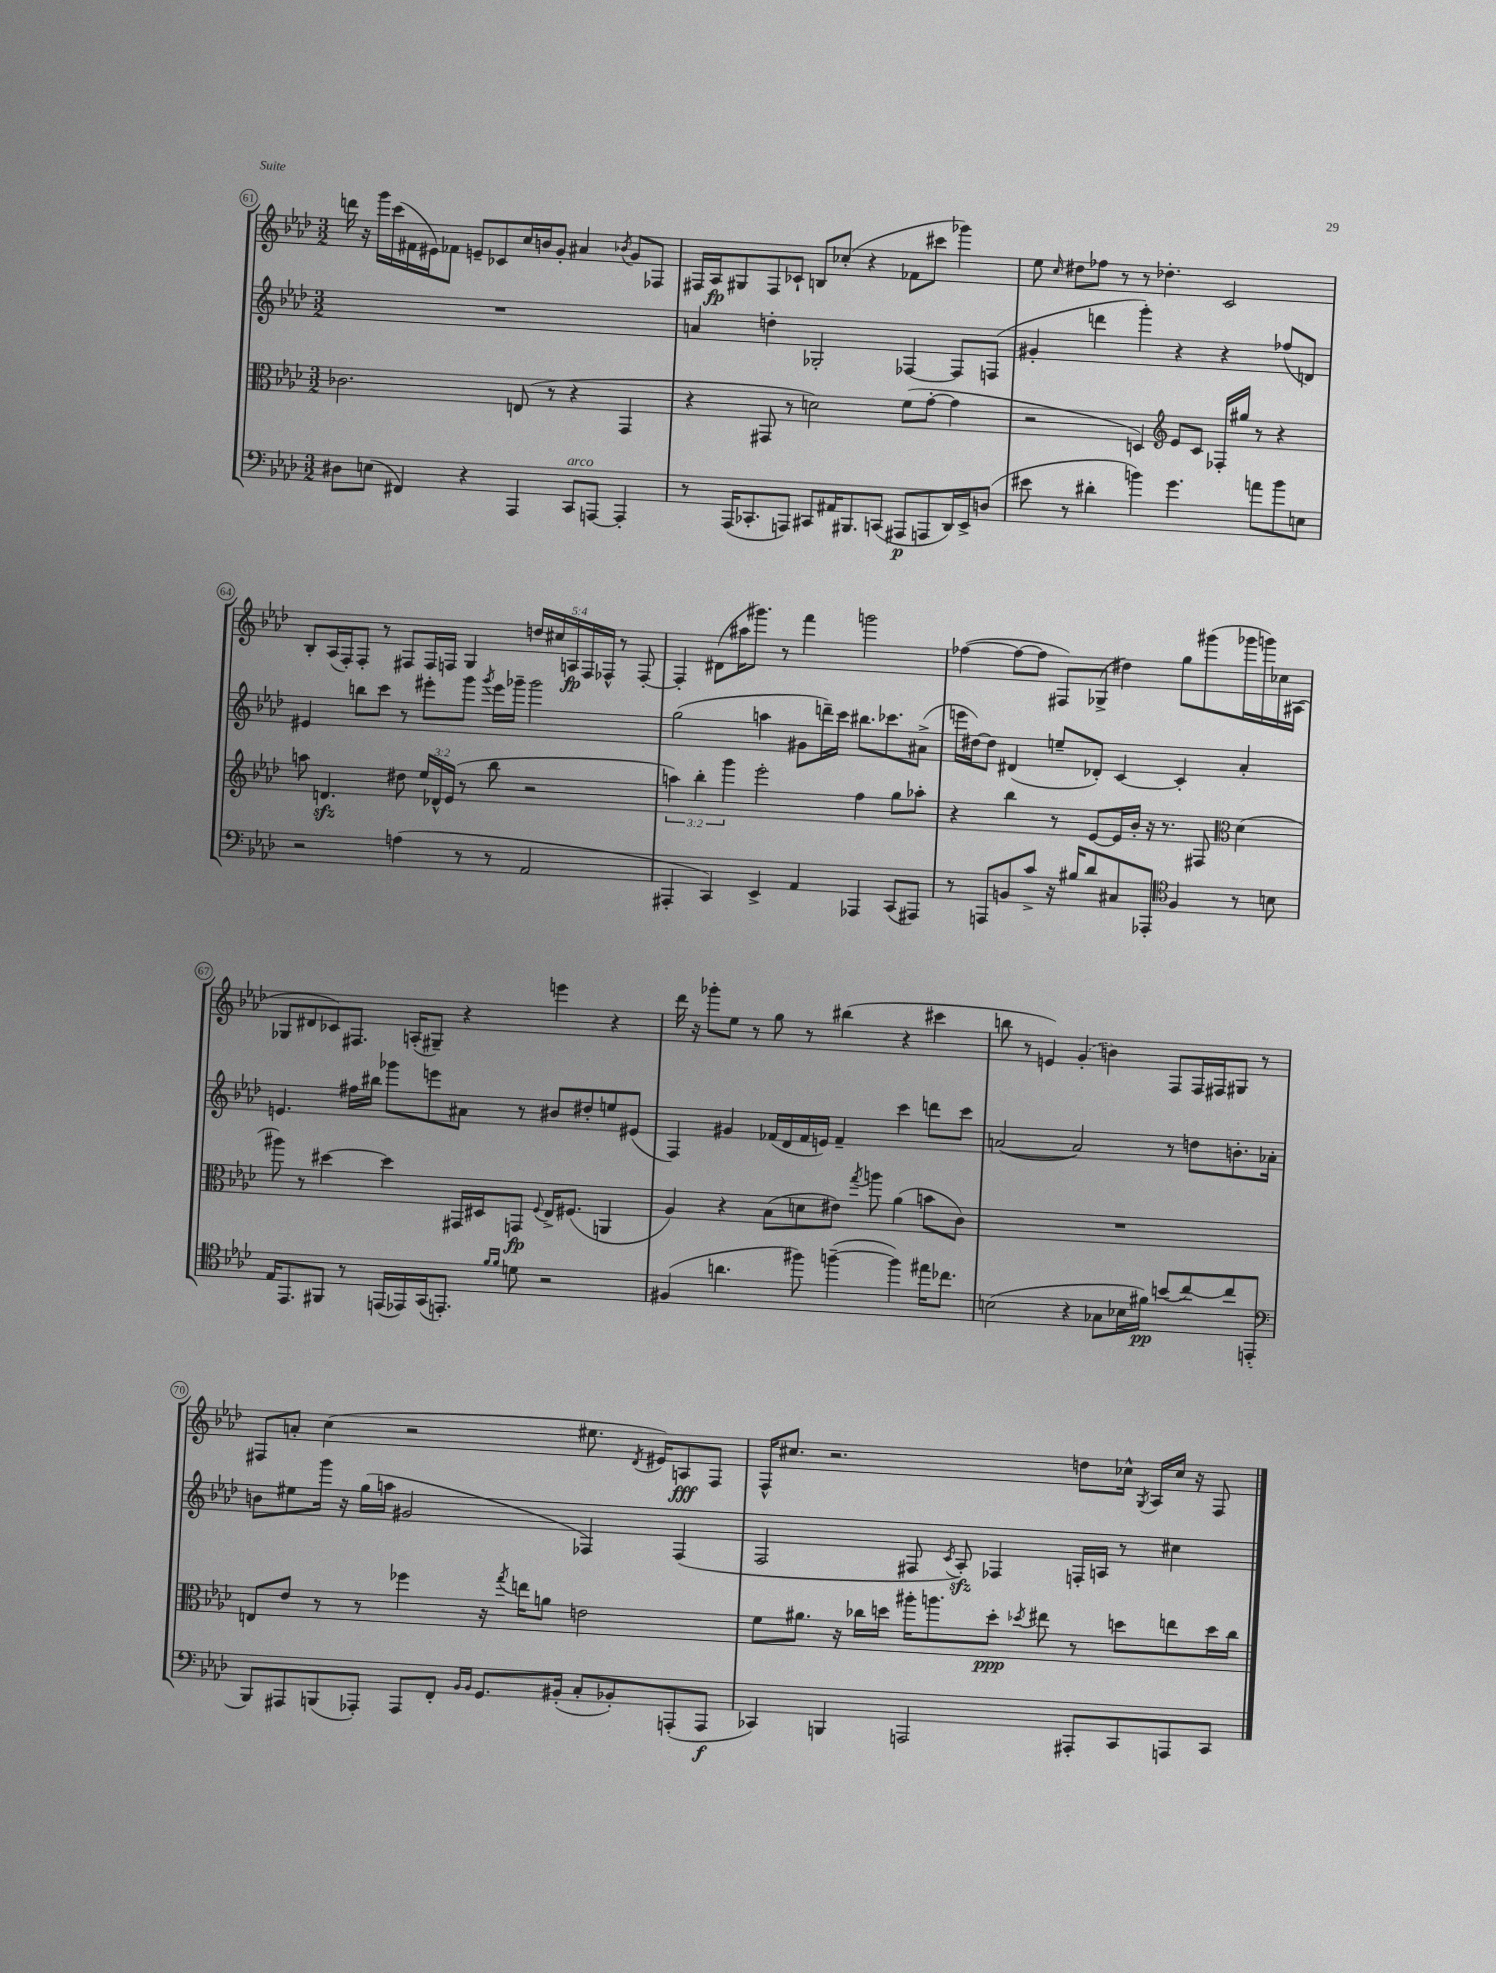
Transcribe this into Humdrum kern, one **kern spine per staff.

**kern	**dynam	**kern	**dynam	**kern	**kern	**dynam
*part4	*part4	*part3	*part3	*part2	*part1	*part1
*staff4	*staff4	*staff3	*staff3	*staff2	*staff1	*staff1
*clefF4	*	*clefC3	*	*clefG2	*clefG2	*
*k[b-e-a-d-]	*	*k[b-e-a-d-]	*	*k[b-e-a-d-]	*k[b-e-a-d-]	*
*M3/2	*	*M3/2	*	*M3/2	*M3/2	*
=61	=61	=61	=61	=61	=61	=61
8D#X\L	.	2.c-X\	.	1.r	16dddn\	.
.	.	.	.	.	16r	.
(8En\J	.	.	.	.	16ggg\LL	.
.	.	.	.	.	(16ccc\	.
4FF#X/)	.	.	.	.	16f#X\	.
.	.	.	.	.	16e#X\J)	.
.	.	.	.	.	8f-X\J	.
4r	.	.	.	.	8en~/L	.
.	.	.	.	.	8c-X/	.
4AAA-/	.	(8En/	.	.	16cc/L	.
.	.	.	.	.	16bn/J	.
.	.	8r	.	.	8g'/J	.
!LO:TX:a:i:t=arco	!	!	!	!	!	!
8CC/L	.	4r	.	.	4a#X/	.
[8AAAn/J	.	.	.	.	.	.
.	.	.	.	.	8qb-X/	.
4AAA'/]	.	4GG/	.	.	8g/L	.
.	.	.	.	.	8F-X/J	.
=62	=62	=62	=62	=62	=62	=62
8r	.	4r	.	4an/	16F#X/LL	.
.	.	.	.	.	16A-/J	fp
(16AAA-/KL	.	.	.	.	8G#X/	.
8.CC-X'/	.	.	.	.	.	.
.	.	8GG#X/	.	4ddn'\	8F#/	.
8AAAn/J)	.	8r	.	.	8c-X`/J	.
8CC#X/L	.	2dn\)	.	2G-X'/	8Bn/L	.
16AA#X/K	.	.	.	.	(8cc-X'/J	.
8.BBB#X/	.	.	.	.	.	.
.	.	.	.	.	4r	.
(8CCn/J	.	.	.	.	.	.
8AAA#X/L	p	(8f\L	.	[4F-X/	8f-X\L	.
8AAAn/	.	[8g'\J	.	.	8ccc#X\J	.
16DD-/L)	.	4g\]	.	8F-/L]	4ggg-X\)	.
16EE-^/J	.	.	.	.	.	.
(8Dn/J	.	.	.	(8Fn/J	.	.
=63	=63	=63	=63	=63	=63	=63
8e#X\	.	2r	.	4g#X'/	8ee-\	.
.	.	.	.	.	16qqcc/	.
8r	.	.	.	.	8dd#X\L	.
4d#X'\	.	.	.	4dddn\	8ff-X\J	.
.	.	.	.	.	8r	.
4bn\)	.	4Dn/)	.	4ggg'\)	8r	.
.	.	.	.	.	4.dd-X'\	.
*	*	*clefG2	*	*	*	*
4.g\	.	8e-/L	.	4r	.	.
.	.	8c/J	.	.	.	.
.	.	16F-X'/LL	.	4r	2c/	.
.	.	16gg#X/JJ	.	.	.	.
8an\L	.	8r	.	.	.	.
8b\	.	4r	.	(8ff-X/L	.	.
8En\J	.	.	.	8dn/J)	.	.
!!LO:LB:g=z
=64	=64	=64	=64	=64	=64	=64
2r	.	8aan\	.	4e#X/	8B-'/L	.
.	.	4.dnzz/	.	.	(16A-/L	.
.	.	.	.	.	16F'/J)	.
.	.	.	.	8bbn\L	8F'/J	.
.	.	.	.	8ccc\J	8r	.
(4An\	.	8dd#X\	.	8r	8F#X/L	.
.	.	24ee-/LL	.	8eee#X'\L	16F#/L	.
.	.	24d-X^^/	.	.	.	.
.	.	.	.	.	16Fn/JJ	.
.	.	(24e-/JJ	.	.	.	.
8r	.	8r	.	8ggg\J	4G/	.
.	.	.	.	8qggg/	.	.
8r	.	8bb-\	.	16eee#\LL	.	.
.	.	.	.	16ggg-X~\JJ	.	.
2AA-/	.	2r	.	2ggg-\	20ddn/LL	.
.	.	.	.	.	20cc#X/	.
.	.	.	.	.	20An/	fp
.	.	.	.	.	20F/	.
.	.	.	.	.	20F-X^^/JJ	.
.	.	.	.	.	8r	.
.	.	.	.	.	[8F-'/	.
=65	=65	=65	=65	=65	=65	=65
4AAA#X'/	.	6aan\)	.	(2gg\	4F-'/]	.
.	.	6bb-'\	.	.	.	.
4CC/)	.	.	.	.	(8d#X\L	.
.	.	6ggg\	.	.	.	.
.	.	.	.	.	16aa#X\K	.
.	.	.	.	.	8.ggg#X\J)	.
4EE-^/	.	2eee-'\	.	4aan\	.	.
.	.	.	.	.	8r	.
4AA-/	.	.	.	8g#X\L	4fff\	.
.	.	.	.	16dddn~\L)	.	.
.	.	.	.	16ccc\JJ	.	.
4AAA-X/	.	4ff\	.	8.bb#X\L	2gggn\	.
.	.	.	.	8.ccc-X\	.	.
(8CC/L	.	8gg\L	.	.	.	.
8AAA#X/J)	.	8aa-X'\J	.	(8a#X^\J	.	.
=66	=66	=66	=66	=66	=66	=66
8r	.	4r	.	16eeen\LL	([4ff-X\	.
.	.	.	.	[16dd#X\J)	.	.
8AAAn/L	.	.	.	8dd#\J]	.	.
8BBn/	.	4bb-\	.	(4d#X/	8ff-\L_	.
8c^/J	.	.	.	.	8ff-\J]	.
16r	.	8r	.	8een~/L	8F#X/L)	.
16B#X/KL	.	.	.	.	.	.
8d-/	.	[8e-/L	.	8d-X'/J)	(8G-X^/J	.
8C#X/	.	16e-/L]	.	[4c/	4dd#X\)	.
.	.	16b-'/JJ	.	.	.	.
8AAA-X'/J	.	16r	.	.	.	.
.	.	8.r	.	.	.	.
*clefC4	*	*	*	*	*	*
4F/	.	.	.	4c'/]	8gg\L	.
.	.	8F#X/	.	.	(8ggg#X\	.
*	*	*clefC3	*	*	*	*
8r	.	(4d-\	.	4a-'/	16ggg-X\L	.
.	.	.	.	.	16gggn\)	.
8Bn\	.	.	.	.	16cc-X\	.
.	.	.	.	.	(16A#X\JJ	.
!!LO:LB:g=z
=67	=67	=67	=67	=67	=67	=67
16E-/KL	.	8aa#X\)	.	4.en/	8G-X/L	.
8.EE-/	.	.	.	.	.	.
.	.	8r	.	.	8d#X/	.
8FF#X/J	.	[4dd#X\	.	.	8c-X/)	.
8r	.	.	.	16ff#X\LL	8.F#X/J	.
.	.	.	.	16bb#X\JJ	.	.
(16EEn/LL	.	4dd#\]	.	8ggg-X\L	.	.
16EE-X/)	.	.	.	.	(16An'/KL	.
(16GG/J	.	.	.	8eeen\	8G#X~/J)	.
8.EEn'/J)	.	.	.	.	.	.
.	.	16GG#X/LL	.	8a#X\J	4r	.
.	.	16D#X/J	.	.	.	.
16qqf/LL	.	.	.	.	.	.
16qqf/JJ	.	.	.	.	.	.
8dn\	.	8GGn/J	fp	8r	.	.
.	.	8qqF/	.	.	.	.
2r	.	16E-^/KL	.	8b#X/L	4eeen\	.
.	.	(8.F#X/J	.	.	.	.
.	.	.	.	8dd#X'/	.	.
.	.	4AAn/	.	8een/	4r	.
.	.	.	.	(8e#X/J	.	.
=68	=68	=68	=68	=68	=68	=68
(4F#X/	.	4A-/)	.	4F/)	16ddd-\	.
.	.	.	.	.	16r	.
.	.	.	.	.	8ggg-X'\L	.
4.an\	.	4r	.	4g#X/	8ee-\J	.
.	.	.	.	.	8r	.
.	.	(8B-\L	.	(16f-X/LL	8gg\	.
.	.	.	.	16d-/	.	.
8ff#X\)	.	8dn\	.	16f-/	8r	.
.	.	.	.	16en/JJ)	.	.
([4ffn~\	.	8e#X\J)	.	4f-~/	(4bb#X\	.
.	.	8qgg/	.	.	.	.
.	.	8aan\	.	.	.	.
4ff\])	.	(4a-\	.	4ccc\	4r	.
16ee#X\KL	.	8bn\L	.	8dddn\L	4ccc#X\	.
8.cc-X\J	.	.	.	.	.	.
.	.	8c\J)	.	8ccc\J	.	.
=69	=69	=69	=69	=69	=69	=69
(2Bn\	.	1.r	.	([2an/	8bbn\	.
.	.	.	.	.	8r	.
.	.	.	.	.	4en/)	.
4r	.	.	.	2a/])	(4g'/	.
8G-X\L	.	.	.	.	4bn\)	.
16B-X\L	.	.	.	.	.	.
16f#X\JJ)	pp	.	.	.	.	.
(8bn/L	.	.	.	8r	8F/L	.
[8cc/)	.	.	.	8ddn\L	16F/L	.
.	.	.	.	.	16F#X/J	.
8cc/]	.	.	.	8.bn'\	8G#X/J	.
(8EEn'/J	.	.	.	.	8r	.
.	.	.	.	16a-X'\Jk	.	.
!!LO:LB:g=z
=70	=70	=70	=70	=70	=70	=70
*clefF4	*	*	*	*	*	*
8BBB-/L)	.	8En/L	.	8bn\L	8F#X/L	.
8AAA#X/	.	8e-/J	.	8ee#X\	8an'/J	.
(8BBBn/	.	8r	.	16ggg\Jk	(4cc\	.
.	.	.	.	16r	.	.
8AAA-X'/J)	.	8r	.	(16gg\LL	.	.
.	.	.	.	16aan\JJ	.	.
8AAA-/L	.	4ff-X\	.	2g#X/	2r	.
8FF'/J	.	.	.	.	.	.
16qqBB-/LL	.	.	.	.	.	.
16qqBB-/JJ	.	.	.	.	.	.
8.GG/L	.	16r	.	.	.	.
.	.	8qgg/	.	.	.	.
.	.	16een\KL	.	.	.	.
.	.	8an\J	.	.	.	.
(16BB#X'/Jk	.	.	.	.	.	.
8C'/L	.	2en\	.	4F-X/)	8.ee#X\	.
8BB-X'/)	.	.	.	.	.	.
.	.	.	.	.	8qd-/	.
.	.	.	.	.	16e#X/KL)	.
(8AAAn'/	.	.	.	(4F-/	8An/	fff
8AAA/J	f	.	.	.	8F#/J	.
=71	=71	=71	=71	=71	=71	=71
4CC-X/)	.	8f\L	.	2F/	16F^^/KL	.
.	.	.	.	.	8.cc#X/J	.
.	.	8.a#X\J	.	.	.	.
4BBBn/	.	.	.	.	2.r	.
.	.	16r	.	.	.	.
.	.	16cc-X\LL	.	.	.	.
.	.	16ddn\JJ	.	.	.	.
2AAAn/	.	16aa#X'\KL	.	8F#X/	.	.
.	.	8.aan\	.	.	.	.
.	.	.	.	8qc/	.	.
.	.	.	.	8A-zz'/)	.	.
.	.	8dd'\J	ppp	4F-X/	.	.
.	.	8qdd-X/	.	.	.	.
.	.	8ee#X\	.	.	.	.
8AAA#X'/L	.	8r	.	16Fn'/LL	8ddn\L	.
.	.	.	.	16An/JJ	.	.
8CC-/	.	8ddn\L	.	8r	16cc-X^^\Jk	.
.	.	.	.	.	8qG/	.
.	.	.	.	.	16A-/LL	.
8AAAn/	.	8een\	.	4cc#X\	16cc-/JJ	.
.	.	.	.	.	16r	.
8CC-/J	.	16dd\L	.	.	8F/	.
.	.	16cc-\JJ	.	.	.	.
==	==	==	==	==	==	==
*-	*-	*-	*-	*-	*-	*-
